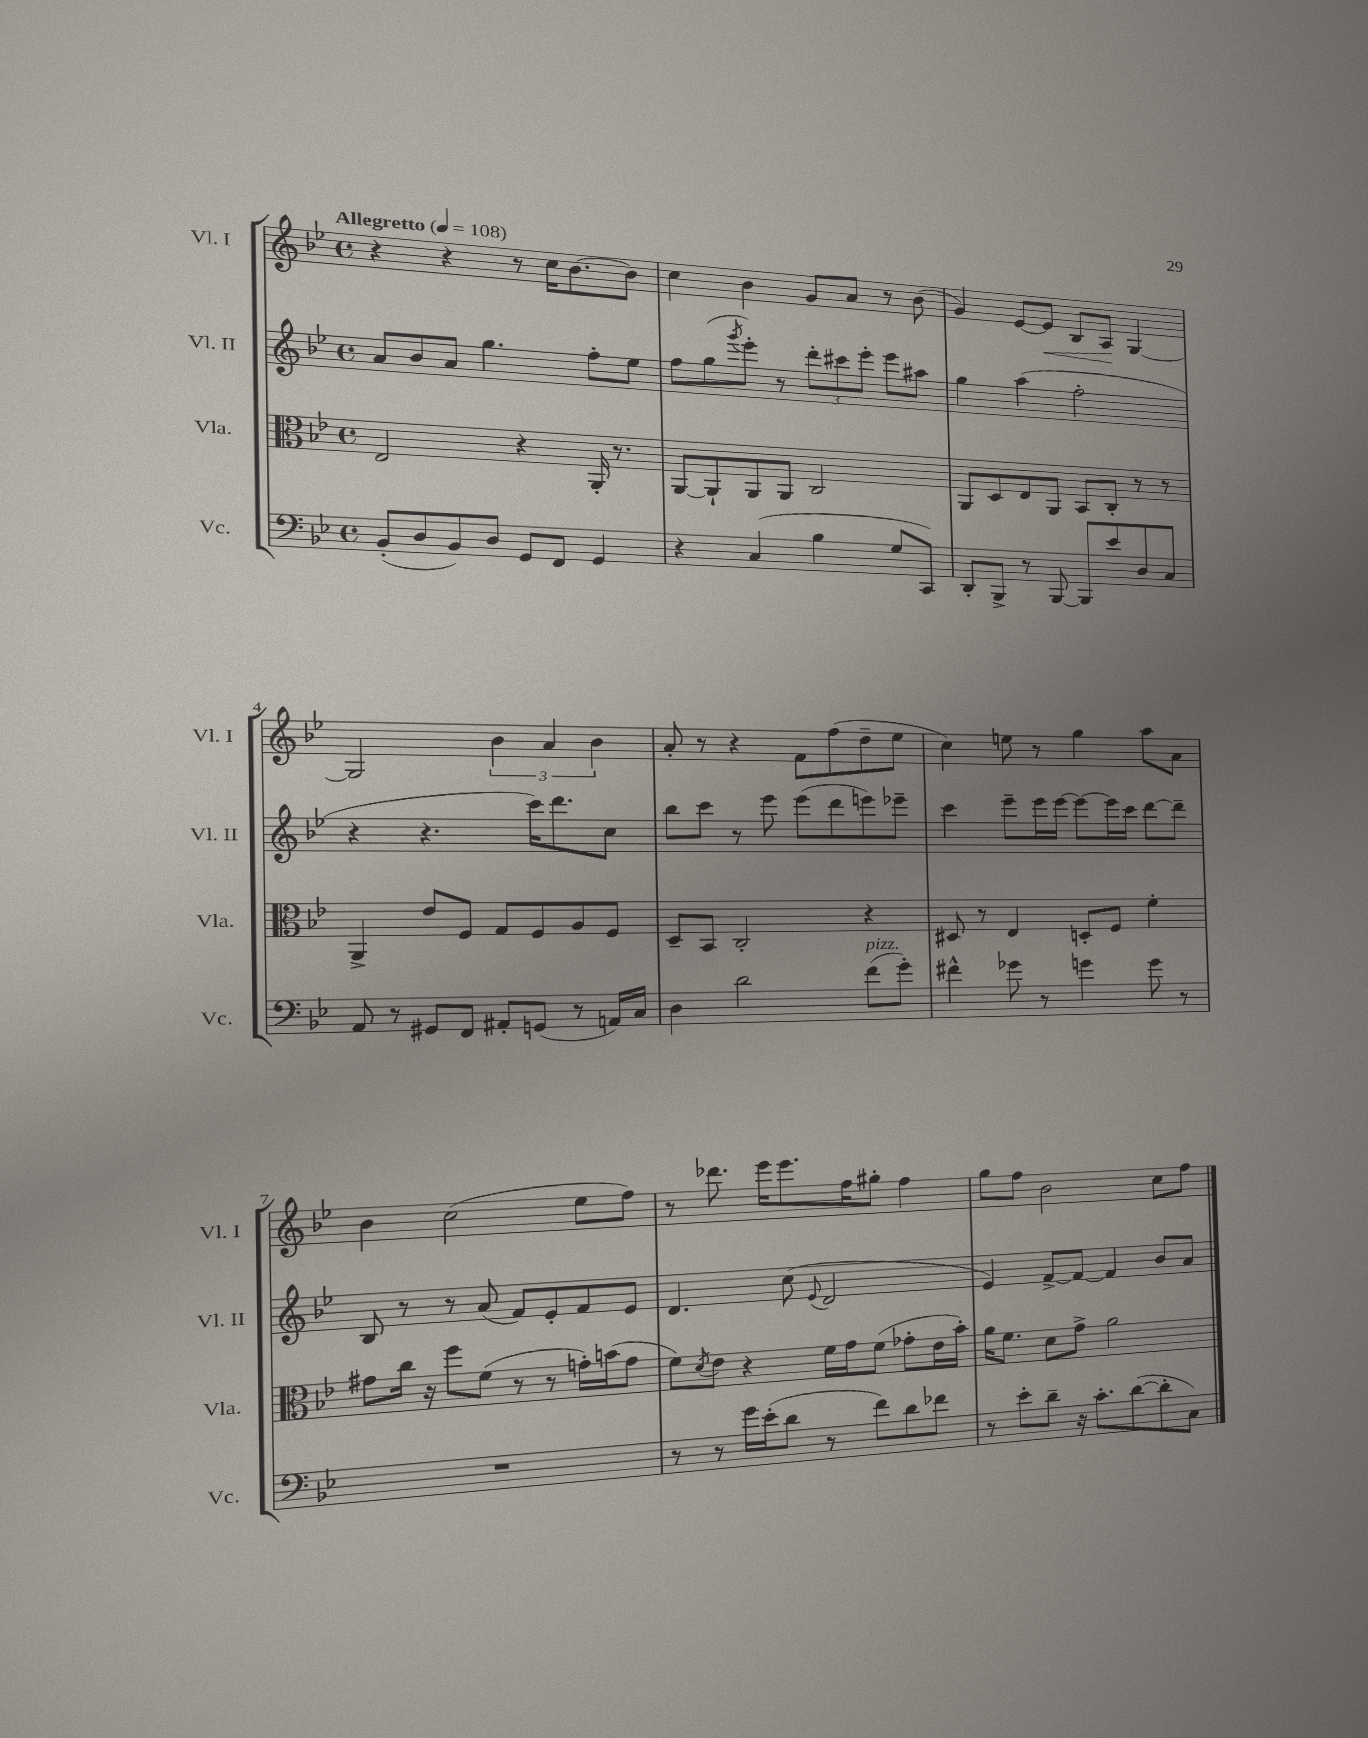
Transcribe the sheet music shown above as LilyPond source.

<<
\new StaffGroup <<
\new Staff = "s0" \with { instrumentName = "Vl. I" shortInstrumentName = "Vl. I" } {
    \clef treble \key bes \major \defaultTimeSignature \time 4/4 \tempo "Allegretto" 4 = 108
    r4 r4 r8 c''16 bes'8.~ bes'8 |
    c''4 bes'4 g'8 a'8 r8 bes'8( |
    g'4) ees'8~ ees'8\< bes8 a8\! g4~ |
    g2 \tuplet 3/2 { bes'4 a'4 bes'4 } |
    a'8-. r8 r4 f'8 f''8( d''8-- ees''8 |
    c''4) e''8 r8 g''4 a''8 a'8 |
    bes'4 c''2( ees''8 f''8) |
    r8 des'''8. ees'''16 ees'''8. f''16 gis''8-. f''4 |
    g''8 f''8 bes'2 c''8 f''8 \bar "|." |
}
\new Staff = "s1" \with { instrumentName = "Vl. II" shortInstrumentName = "Vl. II" } {
    \clef treble \key bes \major \defaultTimeSignature \time 4/4
    a'8 bes'8 a'8 g''4. f''8-. ees''8 |
    f''8 g''8( \acciaccatura { g'''8 } ees'''8-.) r8 \tuplet 3/2 { d'''8-. cis'''8 ees'''8-. } ees'''8 ais''8 |
    g''4 a''4( f''2-. |
    r4 r4. c'''16) d'''8. c''8 |
    bes''8 c'''8 r8 ees'''8 ees'''8( d'''8 e'''8) ees'''8-- |
    c'''4 ees'''8-- ees'''16 ees'''16~ ees'''8~ ees'''16 c'''16 d'''8~ d'''8-- |
    bes8 r8 r8 a'8( f'8) ees'8-. f'8 ees'8 |
    d'4. c''8( \appoggiatura { ees'8 } d'2 |
    ees'4) f'8~-> f'8~ f'4 bes'8 a'8 \bar "|." |
}
\new Staff = "s2" \with { instrumentName = "Vla." shortInstrumentName = "Vla." } {
    \clef alto \key bes \major \defaultTimeSignature \time 4/4
    ees2 r4 a,16-. r8. |
    a,8~ a,8-! a,8 a,8 c2 |
    a,8 d8 ees8 a,8 bes,8 c8-. r8 r8 |
    a,4-> ees'8 f8 g8 f8 a8 f8 |
    d8-- bes,8 c2-. r4 |
    dis8 r8 ees4 d8-. f8 f'4-. |
    gis'8 c''16 r16 f''8 f'8( r8 r8 g'16-.) b'16( g'8 |
    f'8) \acciaccatura { d'8 } ees'8 r4 f'16 g'16 f'8( ges'8-. ees'16 bes'16-.) |
    a'16 f'8. d'8 g'8-> a'2 \bar "|." |
}
\new Staff = "s3" \with { instrumentName = "Vc." shortInstrumentName = "Vc." } {
    \clef bass \key bes \major \defaultTimeSignature \time 4/4
    bes,8-.( d8 bes,8) d8 g,8 f,8 g,4 |
    r4 c4( bes4 g8 c,8) |
    d,8-. bes,,8-> r8 bes,,8~ bes,,8 ees'8 d8 c8 |
    a,8 r8 gis,8 f,8 ais,8-. g,8( r8 a,16) c16 |
    d4 d'2 f'8^\markup { \italic "pizz." }( g'8-.) |
    fis'4-^ ges'8 r8 g'4 g'8 r8 |
    R1 |
    r8 r8 g'16 ees'16-.( d'8 r8 f'8) d'8 fes'8 |
    r8 ees'8-. d'8-- r16 c'8.-. d'8~( d'8-. c8) \bar "|." |
}
>>
>>
